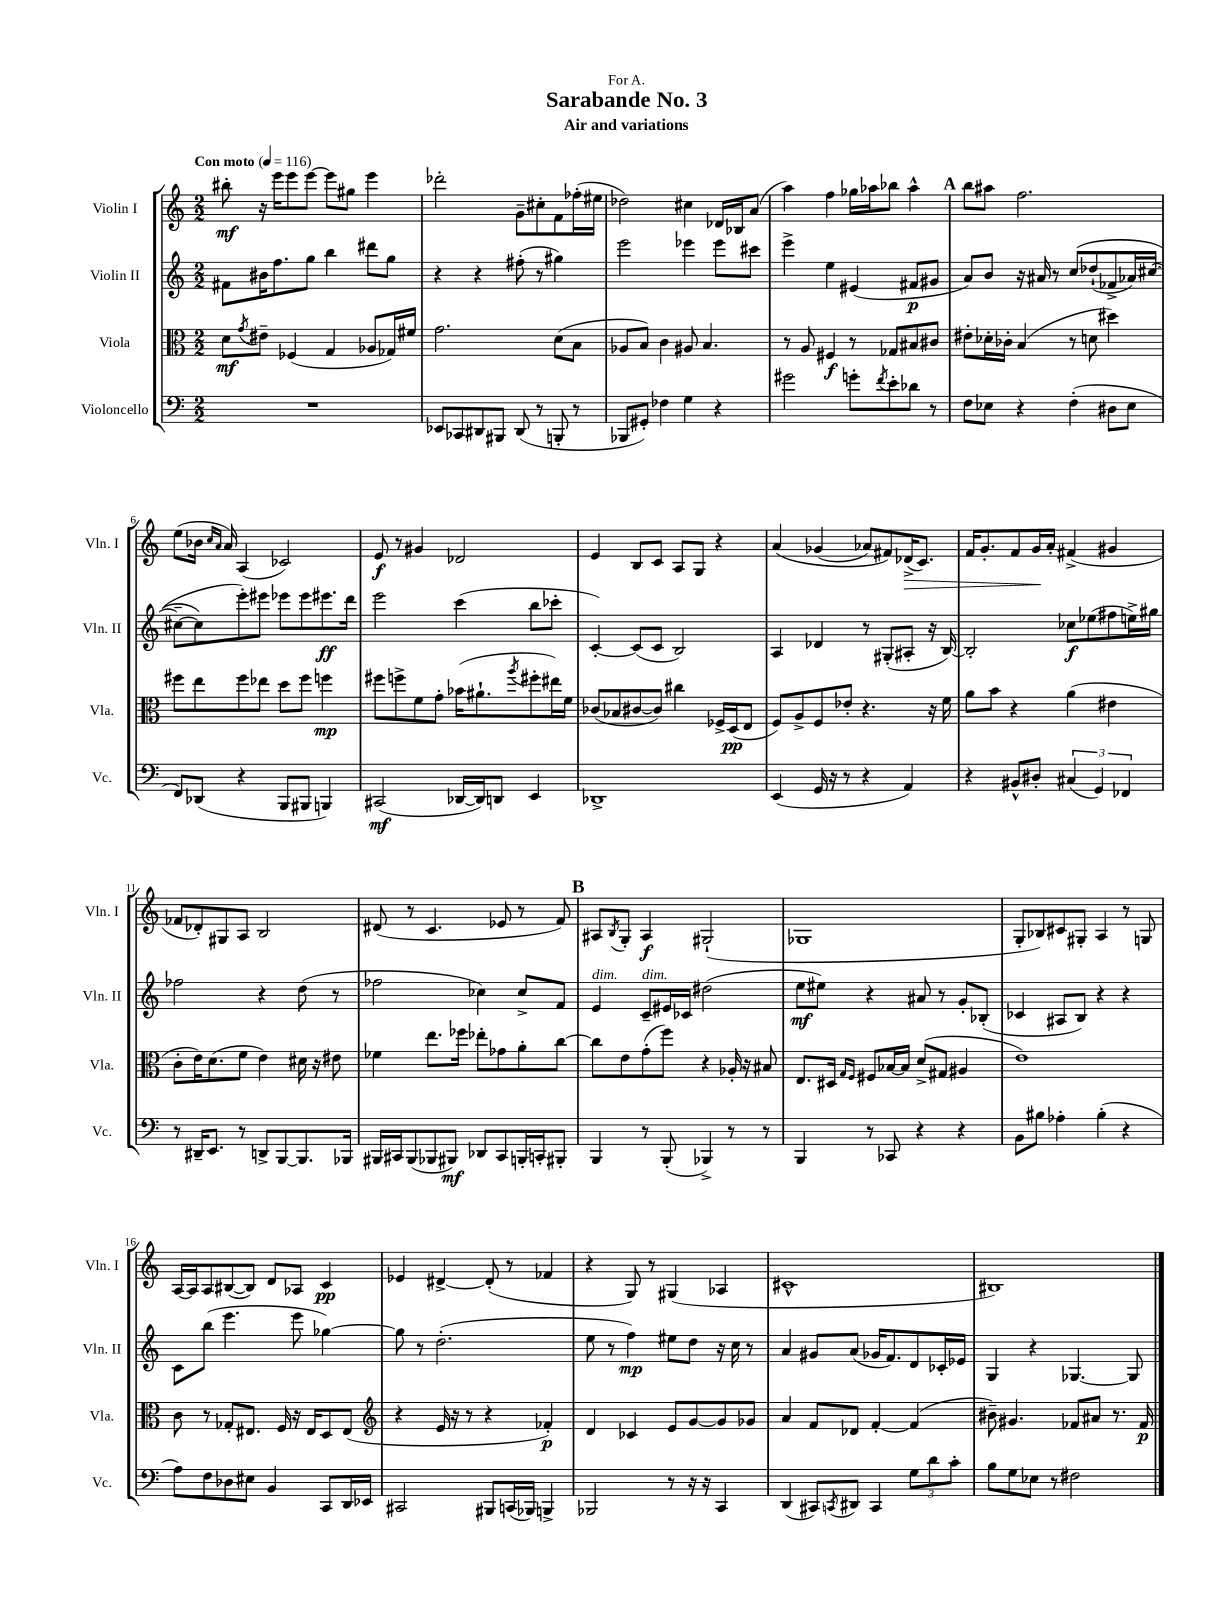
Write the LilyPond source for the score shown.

\header { title = "Sarabande No. 3" subtitle = "Air and variations" dedication = "For A." }
<<
\new StaffGroup <<
\new Staff = "s0" \with { instrumentName = "Violin I" shortInstrumentName = "Vln. I" } {
    \clef treble \key c \major \numericTimeSignature \time 2/2 \tempo "Con moto" 4 = 116
    bis''8-.\mf r16 e'''16 e'''8 e'''8~ e'''8 gis''8 e'''4 |
    des'''2-. g'8-- cis''8-. f'8 fes''16-.( eis''16 |
    des''2) cis''4 des'16 bes16 a'8( |
    a''4) f''4 ges''16 aes''16 bes''8 aes''4-^ |
    \mark \markup { \bold "A" } b''8 ais''8 f''2. |
    e''8( bes'16 \grace { c''16 a'16 } a'16) a4( ces'2) |
    e'8\f r8 gis'4 des'2 |
    e'4 b8 c'8 a8 g8 r4 |
    a'4\( ges'4( aes'8) fis'8\) des'16->\>( c'8.) |
    f'16 g'8.-. f'8 g'16\! a'16-. fis'4->( gis'4 |
    fes'8 des'8-.) gis8 a8 b2 |
    dis'8( r8 c'4. ees'8 r8 f'8) |
    \mark \markup { \bold "B" } ais8 \acciaccatura { b8 } g8-. ais4\f gis2-!( |
    ges1 |
    g8-. bes8) cis'8 gis8-. a4 r8 g8 |
    a16~ a16 a8 bis8~( bis8) d'8 aes8 c'4\pp |
    ees'4 dis'4~-> dis'8-.( r8 fes'4 |
    r4 g8) r8 gis4( aes4 |
    cis'1-^ |
    bis1) \bar "|." |
}
\new Staff = "s1" \with { instrumentName = "Violin II" shortInstrumentName = "Vln. II" } {
    \clef treble \key c \major \numericTimeSignature \time 2/2
    fis'8 bis'16 f''8. g''8 b''4 dis'''8 g''8 |
    r4 r4 fis''8-.( r8 gis''4) |
    e'''2 ees'''4 ees'''8 cis'''8 |
    e'''4-> e''4 eis'4( fis'8\p gis'8 |
    \mark \markup { \bold "A" } a'8) b'8 r16 ais'16 r8 c''8\( des''8-!( fes'8-> aes'16) cis''16~( |
    cis''8~-- cis''8\) e'''8-.) eis'''8 ees'''8 ees'''8 eis'''8.\ff d'''16 |
    e'''2 c'''4( b''8 ces'''8-. |
    c'4~-.) c'8( c'8 b2) |
    a4 des'4 r8 gis8-.( ais8-. r16 b16~) |
    b2-. ces''8\f ees''8( fis''8 e''16->) gis''16 |
    fes''2 r4 d''8( r8 |
    fes''2 ces''4) ces''8-> f'8 |
    \mark \markup { \bold "B" } e'4^\markup { \italic "dim." } c'8--^\markup { \italic "dim." } eis'16 ces'16 dis''2( |
    e''8\mf eis''8) r4 ais'8 r8 g'8-. bes8-.( |
    ces'4 ais8 b8) r4 r4 |
    c'8 b''8( e'''4. e'''8 ges''4~) |
    ges''8 r8 d''2.-.( |
    e''8 r8 f''4\mp) eis''8 d''8 r16 c''16 r8 |
    a'4 gis'8 a'8( ges'16 f'8.) d'8 ces'16-. ees'16 |
    g4 r4 ges4.~ ges8 \bar "|." |
}
\new Staff = "s2" \with { instrumentName = "Viola" shortInstrumentName = "Vla." } {
    \clef alto \key c \major \numericTimeSignature \time 2/2
    d'8\mf \acciaccatura { g'8 } eis'8-- fes4( g4 aes8 ges16) fis'16 |
    g'2. d'8( b8 |
    aes8 b8) c'4 ais8 b4. |
    r8 a8 fis4\f r8 ges8 bis8 cis'8 |
    \mark \markup { \bold "A" } eis'8-. des'16-. ces'16-. b4( r8 d'8 dis''4) |
    fis''8 e''8 fis''8 ees''8 d''8 fis''8 f''4\mp |
    fis''8 f''8-> f'8 g'8-. bes'16( ais'8.-! \acciaccatura { a''8 } fis''8-. eis''16) f'16 |
    ces'8( bes8 cis'8~ cis'8) cis''4 fes16-> d16\pp( e8 |
    f8) a8-> f8 ees'8-. r4. r16 f'16 |
    a'8 b'8 r4 a'4( eis'4 |
    c'8-. e'16) d'8.( f'8 e'4) dis'16 r16 eis'8 |
    fes'4 e''8. fes''16 ees''8-. ges'8 a'8-. c''8~ |
    \mark \markup { \bold "B" } c''8 e'8 g'8-.( f''8) r4 aes16-. r16 bis8 |
    e8. dis16 \grace { g16 f16 } fis8 bes16~ bes16 d'8->( gis8 ais4 |
    e'1) |
    c'8 r8 ges8-. eis8. f16 r16 eis16 d8 eis8( |
    \clef treble r4 e'16 r16 r8 r4 fes'4-.\p) |
    d'4 ces'4 e'8 g'8~ g'8 ges'8 |
    a'4 f'8 des'8 f'4~-. f'4( |
    bis'8--) gis'4. fes'8 ais'8 r8. fes'16\p \bar "|." |
}
\new Staff = "s3" \with { instrumentName = "Violoncello" shortInstrumentName = "Vc." } {
    \clef bass \key c \major \numericTimeSignature \time 2/2
    R1 |
    ees,8 ces,8 dis,8 bis,,8 dis,8( r8 b,,8-. r8 |
    bes,,8 gis,8-.) fes4 g4 r4 |
    gis'2 g'8-. \acciaccatura { f'8 } e'8-. des'8 r8 |
    \mark \markup { \bold "A" } f8 ees8 r4 f4-.( dis8 ees8 |
    f,8) des,8( r4 b,,8 bis,,8 b,,4) |
    cis,2\mf( des,16~ des,16) d,8 e,4 |
    des,1-> |
    e,4( g,16 r16 r8 r4 a,4) |
    r4 bis,8-^ dis8-. \tuplet 3/2 { cis4( g,4) fes,4 } |
    r8 dis,16-- e,8. r8 d,8-> b,,8~ b,,8. bes,,16 |
    bis,,16 cis,16 bis,,8( bes,,8 bis,,8\mf) des,8 cis,8 b,,16-. c,16-. bis,,8-. |
    \mark \markup { \bold "B" } b,,4 r8 b,,8-.( bes,,4->) r8 r8 |
    b,,4 r8 ces,8 r4 r4 |
    b,8 bis8 aes4-. bis4-.( r4 |
    a8) f8 des8 eis8 b,4 c,8 d,16 ees,16 |
    cis,2 bis,,8 c,16( bes,,16) b,,4-> |
    bes,,2 r8 r16 r16 c,4 |
    d,4( cis,8) \acciaccatura { c,8 } dis,8 c,4 \tuplet 3/2 { g8 d'8 c'8-. } |
    b8 g8 ees8 r8 fis2 \bar "|." |
}
>>
>>
